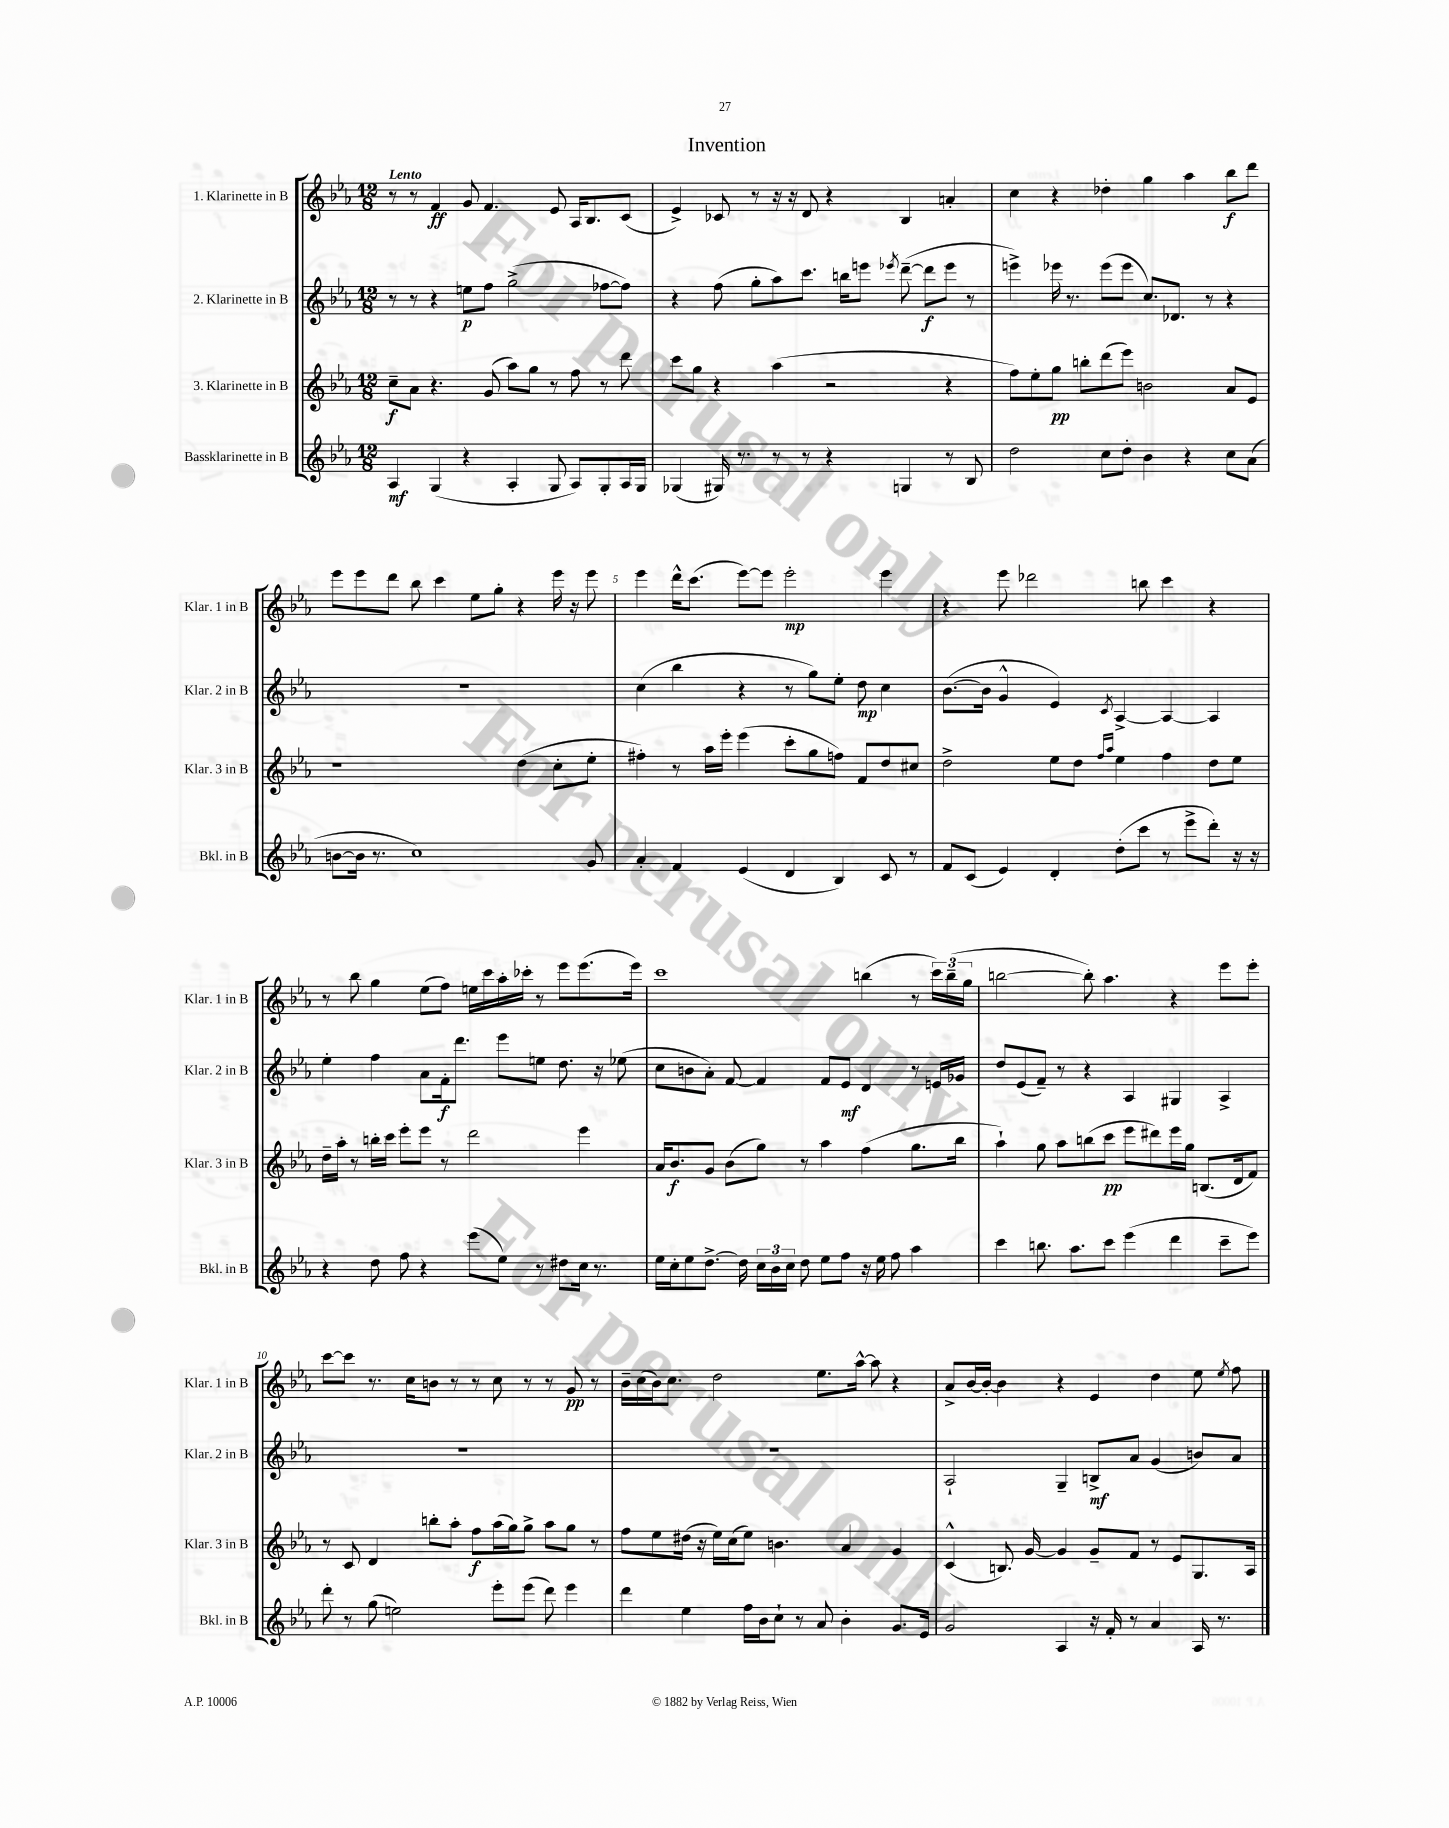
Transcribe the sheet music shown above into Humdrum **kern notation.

**kern	**dynam	**kern	**dynam	**kern	**dynam	**kern	**dynam
*part4	*part4	*part3	*part3	*part2	*part2	*part1	*part1
*staff4	*staff4	*staff3	*staff3	*staff2	*staff2	*staff1	*staff1
*I"Bassklarinette in B	*	*I"3. Klarinette in B	*	*I"2. Klarinette in B	*	*I"1. Klarinette in B	*
*I'Bkl. in B	*	*I'Klar. 3 in B	*	*I'Klar. 2 in B	*	*I'Klar. 1 in B	*
*clefG2	*	*clefG2	*	*clefG2	*	*clefG2	*
*k[b-e-a-]	*	*k[b-e-a-]	*	*k[b-e-a-]	*	*k[b-e-a-]	*
*M12/8	*	*M12/8	*	*M12/8	*	*M12/8	*
=1	=1	=1	=1	=1	=1	=1	=1
!	!	!	!	!	!	!LO:TX:a:B:t=Lento	!
4A-/	mf	8cc~\L	f	8r	.	8r	.
.	.	8a-\J	.	8r	.	8r	.
(4G/	.	4.r	.	4r	.	4f/	ff
4r	.	.	.	8een\L	p	8g/	.
.	.	(8g/	.	8ff\J	.	4.f/	.
4A-'/	.	8aa-\L)	.	(2gg^\	.	.	.
.	.	8gg\J	.	.	.	.	.
8G/	.	8r	.	.	.	8e-/	.
8A-/L)	.	8ff\	.	.	.	16A-/KL	.
.	.	.	.	.	.	8.B-/	.
8G'/	.	8r	.	[8ff-X\L	.	.	.
16A-/L	.	8ddd\	.	8ff-\J])	.	(8c/J	.
16G/JJ	.	.	.	.	.	.	.
=2	=2	=2	=2	=2	=2	=2	=2
(4G-X/	.	8ccc\L	.	4r	.	4e-^/)	.
.	.	8gg\J	.	.	.	.	.
16G#X/)	.	4r	.	(8ff\	.	8c-X/	.
8.r	.	.	.	.	.	.	.
.	.	.	.	8gg'\L	.	8r	.
8r	.	(4aa-\	.	8aa-\)	.	16r	.
.	.	.	.	.	.	16r	.
8r	.	.	.	8.ccc\J	.	8d/	.
4r	.	2r	.	.	.	4r	.
.	.	.	.	16bbn\KL	.	.	.
.	.	.	.	8eeen\J	.	.	.
.	.	.	.	8qeee-X/	.	.	.
4Gn/	.	.	.	([8ddd~\	.	4B-/	.
.	.	.	.	8ddd\L]	f	.	.
8r	.	4r	.	8eee-\J	.	4an'/	.
8B-/	.	.	.	8r	.	.	.
=3	=3	=3	=3	=3	=3	=3	=3
2dd\	.	8ff\L)	.	4eeen^\)	.	4cc\	.
.	.	8ee-'\	.	.	.	.	.
.	.	8gg\J	pp	16eee-X\	.	4r	.
.	.	.	.	8.r	.	.	.
.	.	8bbn'\L	.	.	.	.	.
8cc\L	.	(8ddd\	.	(8eee-\L	.	4dd-X'\	.
8dd'\J	.	8eee-\J)	.	8eee-\J	.	.	.
4b-\	.	2bn\	.	8.cc/L)	.	4gg\	.
.	.	.	.	8.d-X/J	.	.	.
4r	.	.	.	.	.	4aa-\	.
.	.	.	.	8r	.	.	.
8cc\L	.	8a-/L	.	4r	.	8bb-\L	f
(8a-\J	.	8e-/J	.	.	.	8ddd\J	.
!!LO:LB:g=z
=4	=4	=4	=4	=4	=4	=4	=4
[8bn\L	.	1r	.	1.r	.	8eee-\L	.
16b\Jk]	.	.	.	.	.	8eee-\	.
8.r	.	.	.	.	.	.	.
.	.	.	.	.	.	8ddd\J	.
1cc)	.	.	.	.	.	8bb-\	.
.	.	.	.	.	.	4ccc\	.
.	.	.	.	.	.	8ee-\L	.
.	.	.	.	.	.	8gg'\J	.
.	.	(4dd\	.	.	.	4r	.
.	.	8cc'\L	.	.	.	16eee-\	.
.	.	.	.	.	.	16r	.
8g/	.	8ee-'\J	.	.	.	8eee-\	.
=5	=5	=5	=5	=5	=5	=5	=5
4a-'/	.	4ff#X'\)	.	(4cc\	.	4eee-\	.
4f/	.	8r	.	4bb-\	.	16ddd^^\KL	.
.	.	.	.	.	.	(8.ccc\J	.
.	.	16aa-\LL	.	.	.	.	.
.	.	16eee-'\JJ	.	.	.	.	.
(4e-/	.	(4eee-\	.	4r	.	[8eee-\L)	.
.	.	.	.	.	.	8eee-\J]	.
4d/	.	8ccc'\L	.	8r	.	2eee-'\	mp
.	.	8gg\	.	8gg\L)	.	.	.
4B-/)	.	8ffn\J)	.	8ee-'\J	.	.	.
.	.	8f/L	.	8dd\	mp	.	.
8c/	.	8dd/	.	4cc\	.	4eee-\	.
8r	.	8cc#X/J	.	.	.	.	.
=6	=6	=6	=6	=6	=6	=6	=6
8f/L	.	2dd^\	.	([8.b-\L	.	4r	.
(8c/J	.	.	.	.	.	.	.
.	.	.	.	16b-\Jk]	.	.	.
4e-/)	.	.	.	4g^^/	.	8eee-\	.
.	.	.	.	.	.	2ddd-X\	.
4d'/	.	8ee-\L	.	4e-/)	.	.	.
.	.	8dd\J	.	.	.	.	.
.	.	16qqff/LL	.	.	.	.	.
.	.	16qqaa-/JJ	.	8qc/	.	.	.
(8dd'\L	.	4ee-\	.	[4A-^/	.	.	.
8ccc\J	.	.	.	.	.	8bbn\	.
8r	.	4ff\	.	4A-/_	.	4ccc\	.
8eee-^\L	.	.	.	.	.	.	.
8ddd'\J)	.	8dd\L	.	4A-/]	.	4r	.
16r	.	8ee-\J	.	.	.	.	.
16r	.	.	.	.	.	.	.
!!LO:LB:g=z
=7	=7	=7	=7	=7	=7	=7	=7
4r	.	16dd~\LL	.	4ee-'\	.	8r	.
.	.	16aa-'\JJ	.	.	.	.	.
.	.	8r	.	.	.	8bb-\	.
8dd\	.	16bbn'\LL	.	4ff\	.	4gg\	.
.	.	16ccc\JJ	.	.	.	.	.
8ff\	.	8eee-'\L	.	.	.	.	.
4r	.	8eee-\J	.	8a-\L	.	(8ee-\L	.
.	.	8r	.	16f'\k	f	8ff\J)	.
.	.	.	.	8.ddd\J	.	.	.
(8eee-\L	.	2ddd\	.	.	.	16een\LL	.
.	.	.	.	.	.	16ccc\	.
8ee-\J)	.	.	.	8eee-\L	.	16aa-'\	.
.	.	.	.	.	.	16ccc-X'\JJ	.
8r	.	.	.	8een\J	.	8r	.
8dd#X\L	.	.	.	8.dd\	.	8eee-\L	.
16cc\Jk	.	4eee-\	.	.	.	(8.eee-\	.
8.r	.	.	.	16r	.	.	.
.	.	.	.	(8ee-X\	.	.	.
.	.	.	.	.	.	16eee-\Jk)	.
=8	=8	=8	=8	=8	=8	=8	=8
16ee-\LL	.	16a-/KL	.	8cc\L	.	1ccc	.
16cc'\J	.	8.b-/	f	.	.	.	.
8ee-\	.	.	.	8bn\	.	.	.
[8.dd^\J	.	8g/J	.	8a-'\J)	.	.	.
.	.	(8b-\L	.	[8f/	.	.	.
16dd\]	.	.	.	.	.	.	.
24cc\LL	.	8gg\J)	.	4f/]	.	.	.
24b-\	.	.	.	.	.	.	.
24cc\JJ	.	.	.	.	.	.	.
8dd\	.	8r	.	.	.	.	.
8ee-\L	.	4aa-\	.	8f/L	.	.	.
8ff\J	.	.	.	8e-/J	mf	.	.
16r	.	(4ff\	.	4d/	.	(4bbn\	.
16ee-\	.	.	.	.	.	.	.
8ff\	.	.	.	.	.	.	.
4aa-\	.	8.gg\L	.	8r	.	8r	.
.	.	.	.	16en/LL	.	24ccc\LL)	.
.	.	.	.	.	.	(24bb~\	.
.	.	16bb-\Jk	.	16g-X/JJ	.	.	.
.	.	.	.	.	.	24gg\JJ	.
=9	=9	=9	=9	=9	=9	=9	=9
4ccc\	.	4aa-`\)	.	8dd/L	.	[2bbn\	.
.	.	.	.	(8e-/	.	.	.
8.bbn\	.	8gg\	.	8f~/J)	.	.	.
.	.	8aa-\L	.	8r	.	.	.
8.aa-\L	.	.	.	.	.	.	.
.	.	(8bbn\	.	4r	.	8bb'\])	.
8ccc\J	.	8ccc\J	pp	.	.	4.aa-\	.
(4eee-\	.	8eee-\L	.	4A-/	.	.	.
.	.	8ddd#X\)	.	.	.	.	.
4ddd\	.	16eee-\L	.	4G#X/	.	4r	.
.	.	16gg\JJ	.	.	.	.	.
.	.	(8.Bn/L	.	.	.	.	.
8ccc~\L	.	.	.	4A-^/	.	8eee-\L	.
.	.	16d/k	.	.	.	.	.
8eee-\J)	.	8f/J)	.	.	.	8eee-'\J	.
!!LO:LB:g=z
=10	=10	=10	=10	=10	=10	=10	=10
8ddd'\	.	8r	.	1.r	.	[8ccc\L	.
8r	.	8c/	.	.	.	8ccc\J]	.
(8gg\	.	4d/	.	.	.	8.r	.
2een\)	.	.	.	.	.	.	.
.	.	.	.	.	.	16cc\KL	.
.	.	8bbn'\L	.	.	.	8bn\J	.
.	.	8aa-'\J	.	.	.	8r	.
.	.	8ff\L	f	.	.	8r	.
8eee-'\L	.	(16aa-\L	.	.	.	8cc\	.
.	.	16gg\J)	.	.	.	.	.
(8eee-\J	.	8gg^\J	.	.	.	8r	.
8ddd\)	.	8aa-\L	.	.	.	8r	.
4eee-\	.	8gg\J	.	.	.	8g/	pp
.	.	8r	.	.	.	8r	.
=11	=11	=11	=11	=11	=11	=11	=11
4ddd\	.	8ff\L	.	1.r	.	16b-~\LL	.
.	.	.	.	.	.	(16cc\	.
.	.	8ee-\	.	.	.	16b-\J)	.
.	.	.	.	.	.	8.cc\J	.
4ee-\	.	(16dd#X\Jk	.	.	.	.	.
.	.	16r	.	.	.	.	.
.	.	16ee-\LL)	.	.	.	2dd\	.
.	.	(16cc\J	.	.	.	.	.
16ff\LL	.	8ee-\J)	.	.	.	.	.
16b-\J	.	.	.	.	.	.	.
8cc`\J	.	4.bn\	.	.	.	.	.
8r	.	.	.	.	.	.	.
8a-/	.	.	.	.	.	8.ee-\L	.
4b-'\	.	4a-/	.	.	.	.	.
.	.	.	.	.	.	[16aa-^^\Jk	.
.	.	.	.	.	.	8aa-\]	.
8.g/L	.	4g/	.	.	.	4r	.
16e-/Jk	.	.	.	.	.	.	.
=12	=12	=12	=12	=12	=12	=12	=12
2g/	.	(4c^^/	.	2A-`/	.	8a-^/L	.
.	.	.	.	.	.	[16b-/L	.
.	.	.	.	.	.	16b-'/JJ_	.
.	.	8.Bn/)	.	.	.	4b-\]	.
.	.	[16g/	.	.	.	.	.
4A-/	.	4g/]	.	4G~/	.	4r	.
16r	.	8g~/L	.	8Bn^/L	mf	4e-/	.
16f'/	.	.	.	.	.	.	.
8r	.	8f/J	.	8a-/J	.	.	.
4a-/	.	8r	.	(4g/	.	4dd\	.
.	.	8e-/L	.	.	.	.	.
16A-/	.	8.G/	.	8bn/L)	.	8ee-\	.
8.r	.	.	.	.	.	.	.
.	.	.	.	.	.	8qee-/	.
.	.	.	.	8a-/J	.	8ff\	.
.	.	16A-/Jk	.	.	.	.	.
==	==	==	==	==	==	==	==
*-	*-	*-	*-	*-	*-	*-	*-
